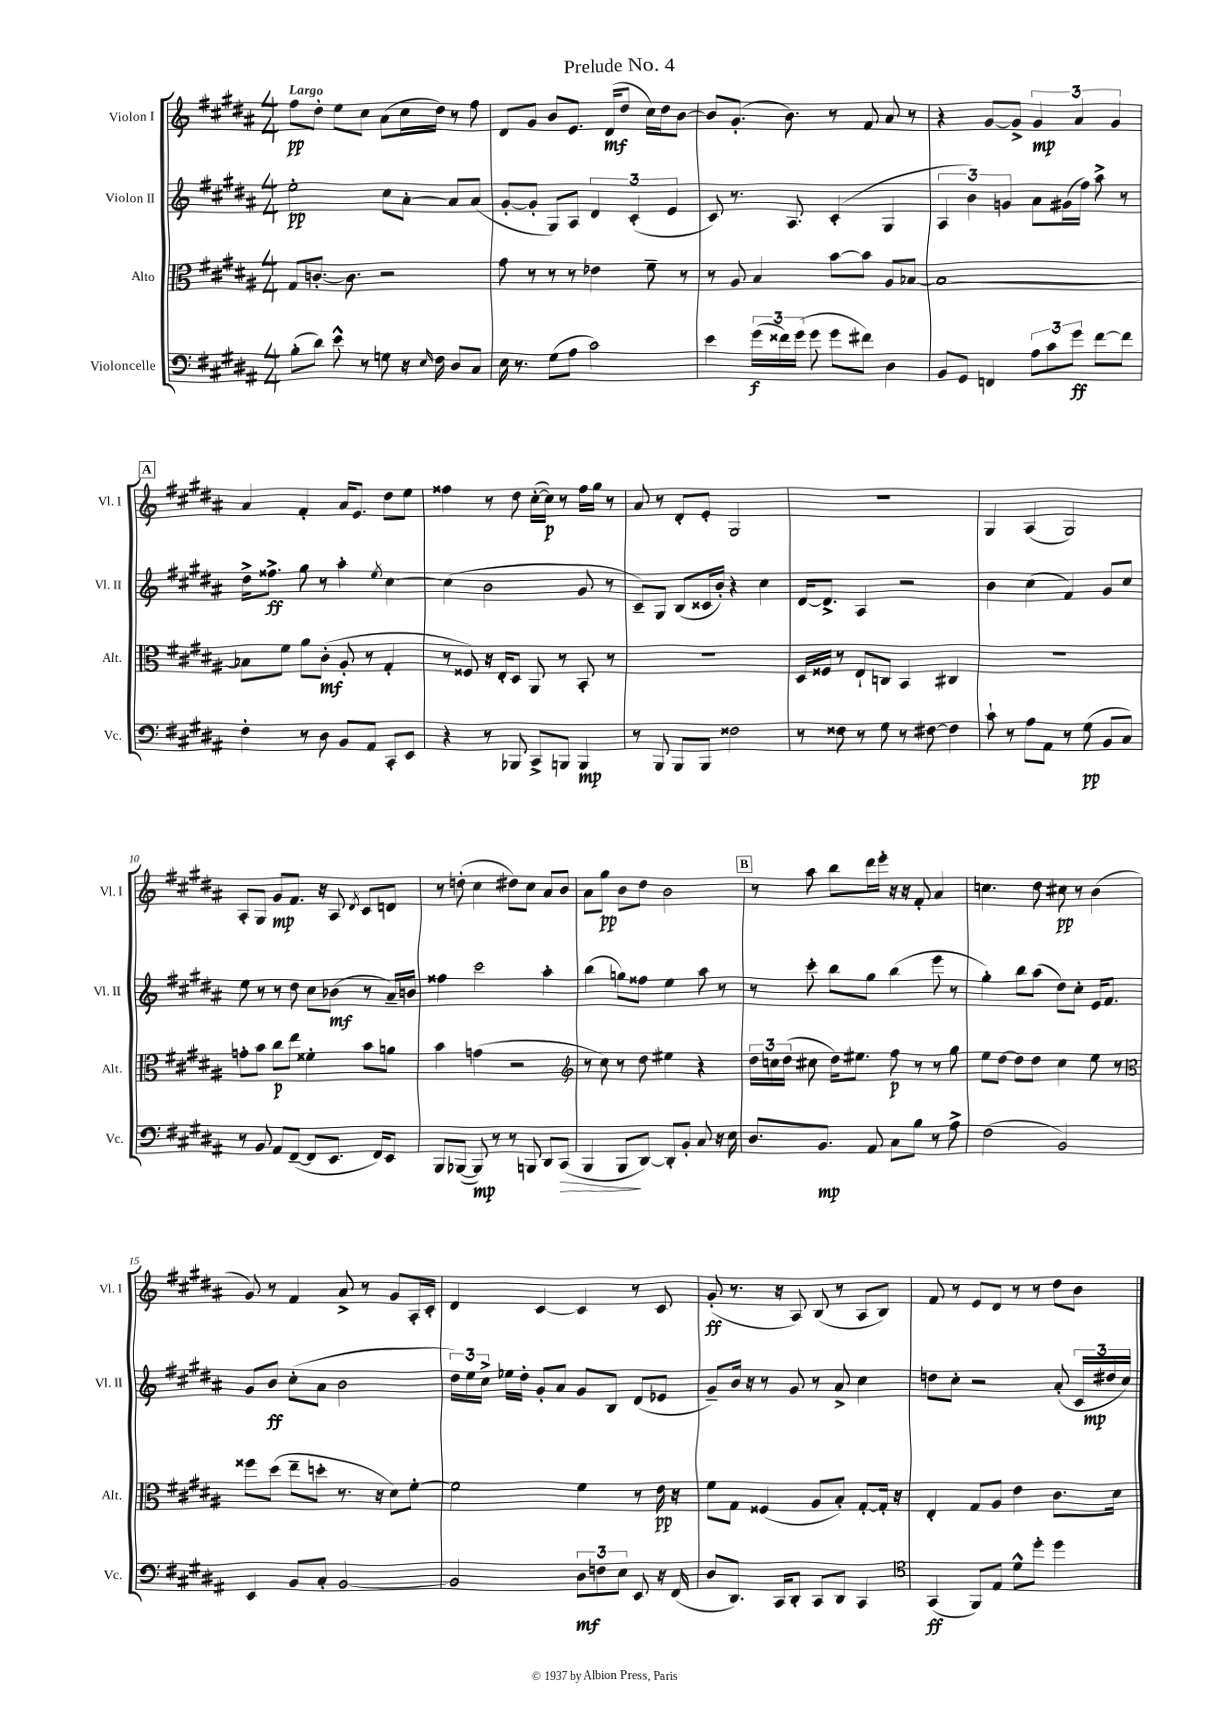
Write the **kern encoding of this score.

**kern	**dynam	**kern	**dynam	**kern	**dynam	**kern	**dynam
*part4	*part4	*part3	*part3	*part2	*part2	*part1	*part1
*staff4	*staff4	*staff3	*staff3	*staff2	*staff2	*staff1	*staff1
*I"Violoncelle	*	*I"Alto	*	*I"Violon II	*	*I"Violon I	*
*I'Vc.	*	*I'Alt.	*	*I'Vl. II	*	*I'Vl. I	*
*clefF4	*	*clefC3	*	*clefG2	*	*clefG2	*
*k[f#c#g#d#a#]	*	*k[f#c#g#d#a#]	*	*k[f#c#g#d#a#]	*	*k[f#c#g#d#a#]	*
*M4/4	*	*M4/4	*	*M4/4	*	*M4/4	*
=1	=1	=1	=1	=1	=1	=1	=1
!	!	!	!	!	!	!LO:TX:a:B:t=Largo	!
(8B'\L	.	8G#/L	.	2ee'\	pp	8ff#\L	pp
8d#\J)	.	[8.cn'/J	.	.	.	8dd#'\J	.
8e^^\	.	.	.	.	.	8ee\L	.
.	.	8.c\]	.	.	.	.	.
8r	.	.	.	.	.	8cc#\J	.
8Gn\	.	2r	.	8cc#\L	.	(8a#\L	.
16r	.	.	.	[8a#'\J	.	16cc#\L	.
16qqE/	.	.	.	.	.	.	.
16F#\	.	.	.	.	.	16dd#\JJ)	.
8D#/L	.	.	.	8a#/L]	.	8r	.
8C#/J	.	.	.	(8a#/J	.	8ff#\	.
=2	=2	=2	=2	=2	=2	=2	=2
16E\	.	8g#\	.	[8g#'/L	.	8d#/L	.
8.r	.	.	.	.	.	.	.
.	.	8r	.	8g#'/J]	.	8g#/J	.
(8G#\L	.	8r	.	8G#/L)	.	8b/L	.
8A#\J	.	8r	.	8A#/J	.	8.e/J	.
2c#\)	.	4e-X\	.	6d#/	.	.	.
.	.	.	.	.	.	(16d#/KL	mf
.	.	.	.	.	.	8dd#/J	.
.	.	.	.	(6c#'/	.	.	.
.	.	8f#~\	.	.	.	16cc#\LL)	.
.	.	.	.	.	.	16dd#\J	.
.	.	.	.	6e/	.	.	.
.	.	8r	.	.	.	[8b\J	.
=3	=3	=3	=3	=3	=3	=3	=3
4e\	.	8r	.	8c#/)	.	8b/L]	.
.	.	8A#/	.	8.r	.	(8.g#'/J	.
(24g#\LL	f	4B/	.	.	.	.	.
24f##X\)	.	.	.	.	.	.	.
.	.	.	.	8.A#/	.	8.b\)	.
(24g#\JJ	.	.	.	.	.	.	.
8g#\	.	.	.	.	.	.	.
8g#\L	.	[8b\L	.	(4c#'/	.	8r	.
8f#X\J)	.	8b\J]	.	.	.	8f#/	.
4D#\	.	8A#/L	.	4G#/	.	8a#/	.
.	.	[8B-X/J	.	.	.	8r	.
=4	=4	=4	=4	=4	=4	=4	=4
8BB/L	.	1B-_	.	6A#/	.	4r	.
8GG#/J	.	.	.	.	.	.	.
.	.	.	.	6b\)	.	.	.
4FFn/	.	.	.	.	.	[8g#/L	.
.	.	.	.	6gn/	.	.	.
.	.	.	.	.	.	8g#^/J]	.
12A#\L	.	.	.	8a#\L	.	6g#/	mp
12c#\	.	.	.	.	.	.	.
.	.	.	.	(16g#X\L	.	.	.
12g#\J	ff	.	.	.	.	6a#/	.
.	.	.	.	16ff#\JJ)	.	.	.
[8f#\L	.	.	.	8aa#^\	.	.	.
.	.	.	.	.	.	6g#/	.
8f#\J]	.	.	.	8r	.	.	.
!!LO:LB:g=z
!!LO:REH:place=s1:t=A
=5	=5	=5	=5	=5	=5	=5	=5
4F#'\	.	8B-X\L]	.	16dd#^\KL	.	4a#/	.
.	.	.	.	8.ff##X^\J	ff	.	.
.	.	8f#\J	.	.	.	.	.
8r	.	8a#\L	.	8gg#\	.	4f#'/	.
8D#\	.	(8c#'\J	mf	8r	.	.	.
8BB/L	.	8A#'/	.	4aa#'\	.	16a#/KL	.
.	.	.	.	.	.	8.e/J	.
8AA#/J	.	8r	.	.	.	.	.
.	.	.	.	8qee/	.	.	.
8CC#'/L	.	4G#'/	.	[4cc#\	.	8dd#\L	.
8EE/J	.	.	.	.	.	8ee\J	.
=6	=6	=6	=6	=6	=6	=6	=6
4r	.	8r	.	(4cc#\]	.	4ff##X\	.
.	.	8F##X/)	.	.	.	.	.
8r	.	16r	.	2b\	.	8r	.
.	.	16E'/KL	.	.	.	.	.
8BBB-X/	.	8D#/J	.	.	.	8dd#\	.
8CC#^/L	.	8AA#/	.	.	.	([16cc#'\LL	.
.	.	.	.	.	.	16cc#\JJ])	p
8BBBn/J	.	8r	.	.	.	8r	.
4BBB/	mp	8BB'/	.	8g#/	.	16ff##\LL	.
.	.	.	.	.	.	16gg#\JJ	.
.	.	8r	.	8r	.	8r	.
=7	=7	=7	=7	=7	=7	=7	=7
8r	.	1r	.	8c#~/L)	.	8a#/	.
8BBB/	.	.	.	8G#/J	.	8r	.
8BBB/L	.	.	.	(8B/L	.	8d#'/L	.
8BBB/J	.	.	.	16c##X/L	.	8e'/J	.
.	.	.	.	16b'/JJ)	.	.	.
2F##X\	.	.	.	4r	.	2G#/	.
.	.	.	.	4cc#\	.	.	.
=8	=8	=8	=8	=8	=8	=8	=8
8r	.	16D#/LL	.	[16d#/KL	.	1r	.
.	.	16F##X/JJ	.	8.d#^/J]	.	.	.
8F##X\	.	8r	.	.	.	.	.
8r	.	8E`/L	.	4A#/	.	.	.
8G#\	.	8Cn/J	.	.	.	.	.
8r	.	4BB/	.	2r	.	.	.
[8F#X\	.	.	.	.	.	.	.
4F#\]	.	4C#X/	.	.	.	.	.
=9	=9	=9	=9	=9	=9	=9	=9
8c#`\	.	1r	.	4b\	.	4G#/	.
8r	.	.	.	.	.	.	.
8A#\L	.	.	.	(4cc#\	.	(4A#/	.
8AA#\J	.	.	.	.	.	.	.
8r	.	.	.	4f#/)	.	2G#/)	.
(8G#\	pp	.	.	.	.	.	.
8BB/L	.	.	.	8g#/L	.	.	.
8C#/J)	.	.	.	8cc#/J	.	.	.
!!LO:LB:g=z
=10	=10	=10	=10	=10	=10	=10	=10
8r	.	8gn'\L	.	8ee\	.	8A#'/L	.
8BB/	.	8b\J	.	8r	.	8G#/J	.
8AA#/L	.	8cc#\L	p	8r	.	8g#/L	mp
([8FF#~/J	.	8ee\J	.	8dd#\	.	8.f#/J	.
8FF#/L]	.	4f##X'\	.	8cc#\L	.	.	.
.	.	.	.	.	.	16r	.
8.EE/J	.	.	.	(8b-X\J	mf	8A#/	.
.	.	.	.	.	.	8qd#/	.
.	.	8b\L	.	8r	.	8c#/L	.
16FF#/KL)	.	.	.	.	.	.	.
8EE/J	.	8an\J	.	16a#~/LL)	.	8dn/J	.
.	.	.	.	16bn/JJ	.	.	.
=11	=11	=11	=11	=11	=11	=11	=11
8BBB/L	.	4b\	.	4ff##X\	.	8r	.
([8BBB-X/J	.	.	.	.	.	(8ddn'\	.
8BBB-/])	mp	(4gn\	.	2ccc#\	.	4cc#\	.
8r	.	.	.	.	.	.	.
8r	.	2r	.	.	.	8dd#X\L)	.
8BBBn/	.	.	.	.	.	8cc#\J	.
8DD#/L	.	.	.	4aa#'\	.	8a#/L	.
!	!LO:HP:b	!	!	!	!	!	!
(8CC#/J	>	.	.	.	.	8b/J	.
=12	=12	=12	=12	=12	=12	=12	=12
*	*	*clefG2	*	*	*	*	*
4BBB/	.	8r	.	(4bb\	.	8a#\L	.
.	.	8cc#\)	.	.	.	8gg#\J	pp
8BBB/L	.	8r	.	8ggn\L)	.	8b\L	.
[8DD#/J)	]	8dd#\	.	8ff##X\J	.	8dd#\J	.
8DD#'/L]	.	4ee#X\	.	4ee\	.	2b\	.
8BB'/J	.	.	.	.	.	.	.
8C#/	.	4r	.	8aa#\	.	.	.
16r	.	.	.	8r	.	.	.
16E\	.	.	.	.	.	.	.
!!LO:REH:place=s1:t=B
=13	=13	=13	=13	=13	=13	=13	=13
8.D#/L	.	24dd#\LL	.	8r	.	8r	.
.	.	24ccn\	.	.	.	.	.
.	.	(24dd#\JJ	.	.	.	.	.
.	.	8cc#X\	.	8ccc#'\	.	8aa#\	.
8.BB/J	mp	.	.	.	.	.	.
.	.	16dd#\KL)	.	8bb\L	.	8bb\L	.
.	.	8.ee#X\J	.	.	.	.	.
8AA#/	.	.	.	8gg#\J	.	16ddd#\L	.
.	.	.	.	.	.	16eee'\JJ	.
8C#\L	.	8ff#\	p	(4bb\	.	16r	.
.	.	.	.	.	.	16r	.
8B\J	.	8r	.	.	.	8f#'/	.
8r	.	8r	.	8eee\	.	4a#/	.
8A#^\	.	8gg#\	.	8r	.	.	.
=14	=14	=14	=14	=14	=14	=14	=14
(2F#\	.	8ee\L	.	4gg#'\)	.	4.ccn\	.
.	.	[8dd#\J	.	.	.	.	.
.	.	8dd#\L]	.	8bb\L	.	.	.
.	.	8dd#\J	.	(8aa#\J	.	8dd#\	.
2BB/)	.	4cc#\	.	8dd#\L)	.	8cc#X\	pp
.	.	.	.	8cc#'\J	.	8r	.
.	.	8ee\	.	16e/KL	.	(4b\	.
.	.	.	.	8.f#/J	.	.	.
.	.	8r	.	.	.	.	.
!!LO:LB:g=z
=15	=15	=15	=15	=15	=15	=15	=15
*	*	*clefC3	*	*	*	*	*
4EE/	.	8ff##X\L	.	8g#/L	.	8g#/)	.
.	.	(8dd#\J	.	8b/J	ff	8r	.
8BB/L	.	8ee~\L	.	(8cc#'\L	.	4f#/	.
8C#'/J	.	8ddn'\J	.	8a#\J	.	.	.
[2BB/	.	8.r	.	2b\	.	8a#^/	.
.	.	.	.	.	.	8r	.
.	.	16r	.	.	.	.	.
.	.	8d#\L)	.	.	.	8g#/L	.
.	.	[8f#'\J	.	.	.	16A#'/L	.
.	.	.	.	.	.	16c#'/JJ	.
=16	=16	=16	=16	=16	=16	=16	=16
2BB/]	.	2f#\]	.	24dd#\LL)	.	4d#/	.
.	.	.	.	24ee\	.	.	.
.	.	.	.	24cc#^\JJ	.	.	.
.	.	.	.	16ee-X\LL	.	.	.
.	.	.	.	16dd#'\JJ	.	.	.
.	.	.	.	8g#'/L	.	[4c#/	.
.	.	.	.	8a#/J	.	.	.
12D#\L	mf	4f#\	.	8g#/L	.	4c#/]	.
12Fn\	.	.	.	.	.	.	.
.	.	.	.	8B/J	.	.	.
12E\J	.	.	.	.	.	.	.
8EE/	.	8r	.	(8d#/L	.	8r	.
16r	.	16e\	pp	8e-X/J	.	8c#/	.
(16FF#/	.	16r	.	.	.	.	.
=17	=17	=17	=17	=17	=17	=17	=17
8D#/L	.	8f#\L	.	8g#~/L)	.	(8g#'/	ff
8.DD#/J)	.	8G#\J	.	16b/Jk	.	8.r	.
.	.	.	.	16r	.	.	.
.	.	(4F##X/	.	8r	.	.	.
16CC#/KL	.	.	.	.	.	16r	.
8DD#'/J	.	.	.	8g#/	.	8A#/)	.
8CC#/L	.	8A#/L	.	8r	.	(8B/	.
8DD#/J	.	8B'/J)	.	8a#^/	.	8r	.
4CC#/	.	[8G#'/L	.	4cc#\	.	8A#/L	.
.	.	16G#'/Jk]	.	.	.	8B/J)	.
.	.	16r	.	.	.	.	.
=18	=18	=18	=18	=18	=18	=18	=18
*clefC4	*	*	*	*	*	*	*
(4GG#/	ff	4E'/	.	8ddn\L	.	8f#/	.
.	.	.	.	8cc#'\J	.	8r	.
8FF#/L)	.	8G#/L	.	2r	.	8e/L	.
8E/J	.	8A#/J	.	.	.	8d#/J	.
8d#^^\L	.	4e\	.	.	.	8r	.
8dd#'\J	.	.	.	.	.	8r	.
4dd#\	.	8.c#\L	.	(8a#'/	.	8dd#\L	.
.	.	.	.	24c#/LL	.	8b\J	.
.	.	.	.	24dd#X/	mp	.	.
.	.	16d#\Jk	.	.	.	.	.
.	.	.	.	24cc#/JJ)	.	.	.
==	==	==	==	==	==	==	==
*-	*-	*-	*-	*-	*-	*-	*-
